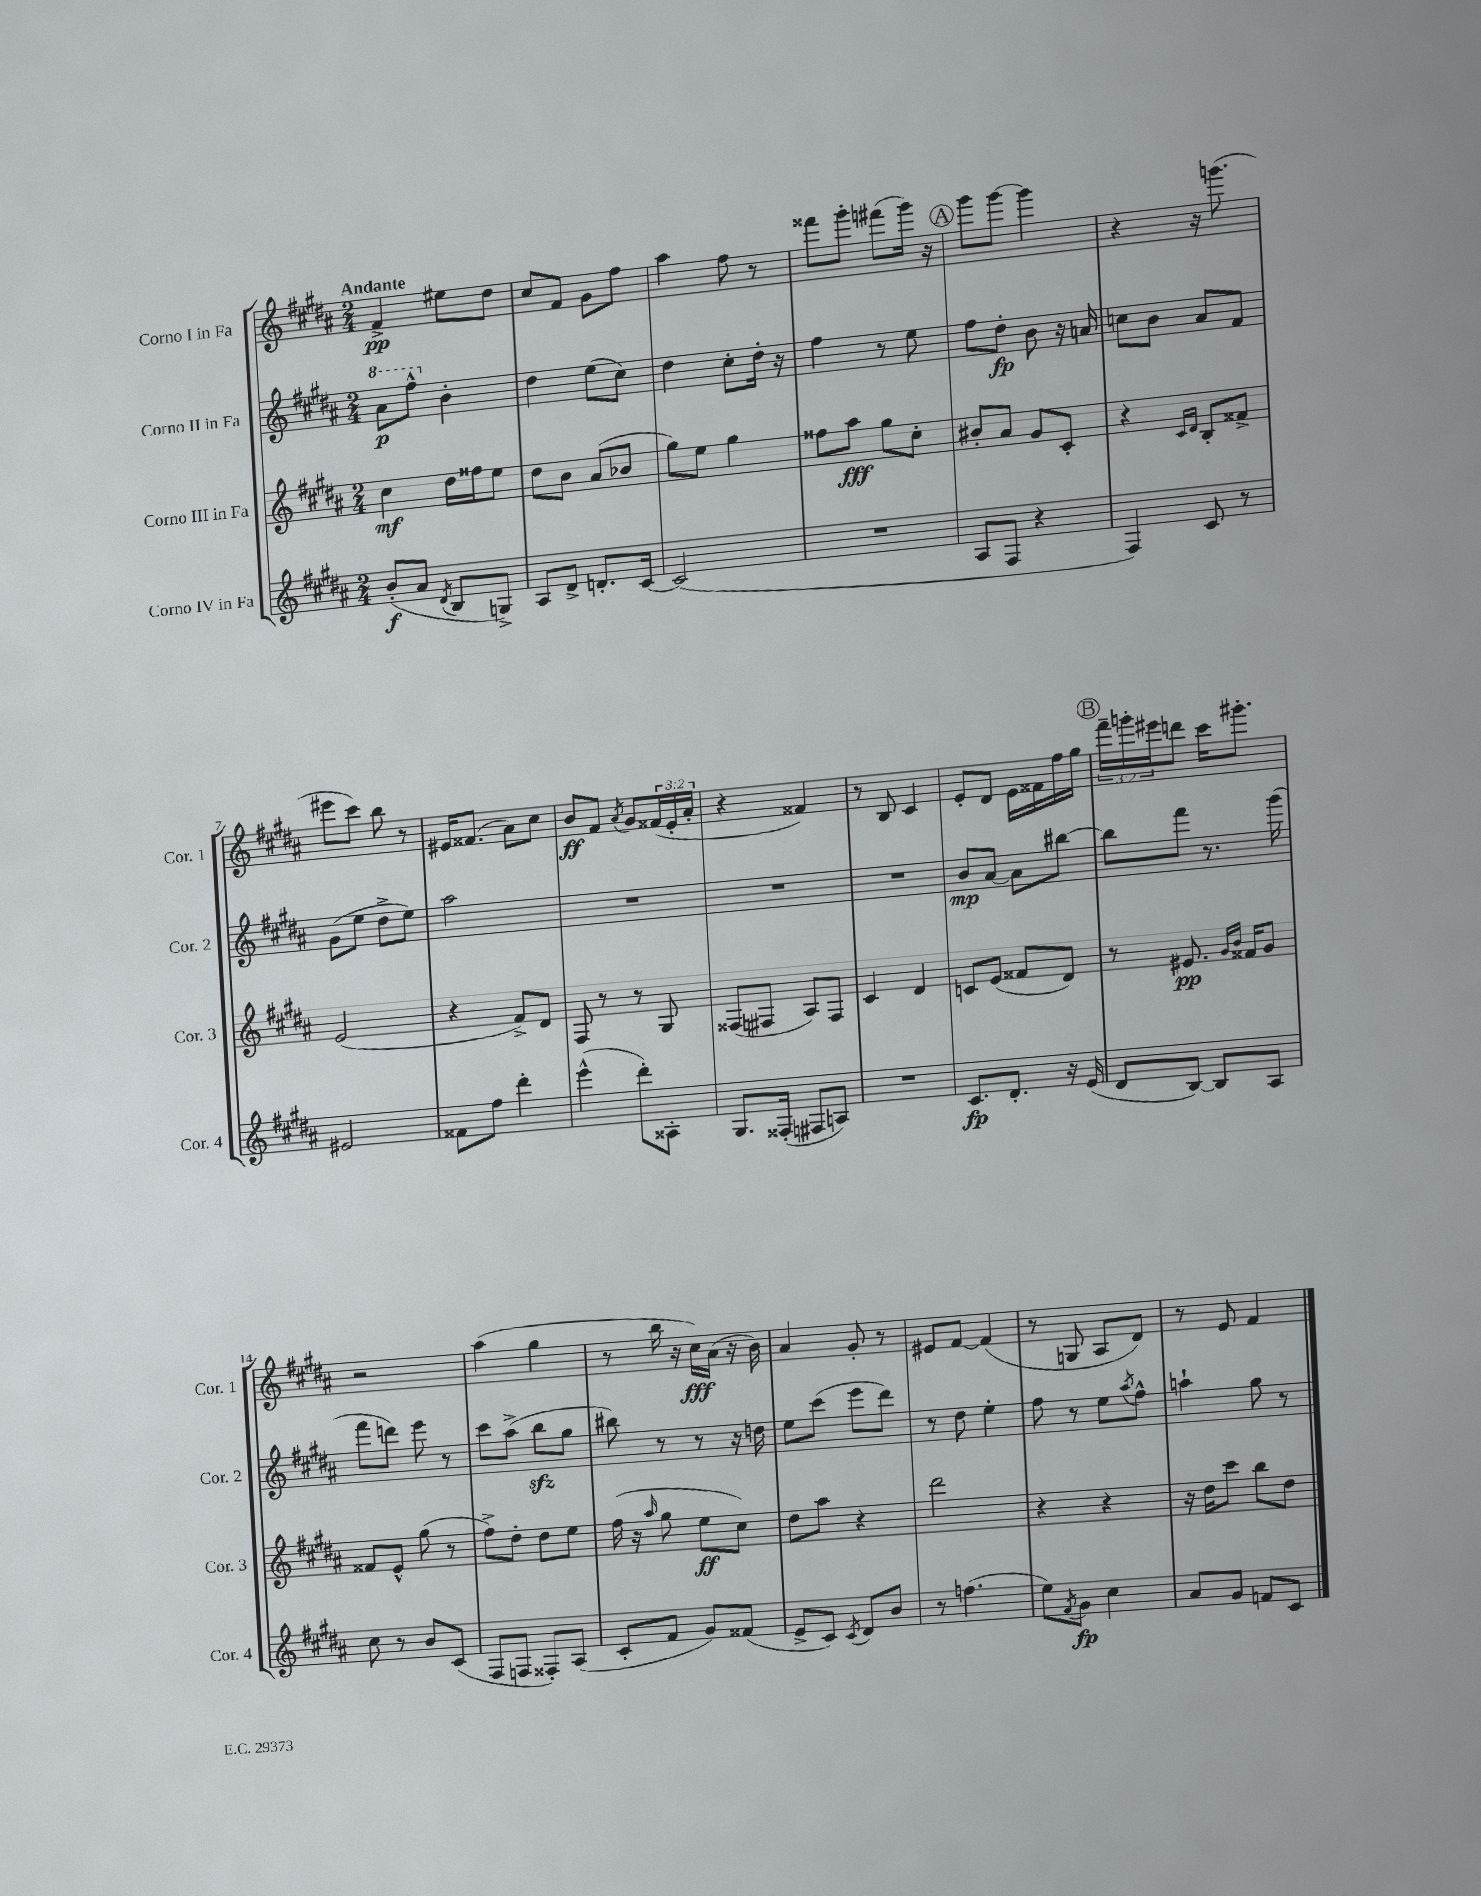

**kern	**dynam	**kern	**dynam	**kern	**dynam	**kern	**dynam
*part4	*part4	*part3	*part3	*part2	*part2	*part1	*part1
*staff4	*staff4	*staff3	*staff3	*staff2	*staff2	*staff1	*staff1
*I"Corno IV in Fa	*	*I"Corno III in Fa	*	*I"Corno II in Fa	*	*I"Corno I in Fa	*
*I'Cor. 4	*	*I'Cor. 3	*	*I'Cor. 2	*	*I'Cor. 1	*
*clefG2	*	*clefG2	*	*clefG2	*	*clefG2	*
*k[f#c#g#d#a#]	*	*k[f#c#g#d#a#]	*	*k[f#c#g#d#a#]	*	*k[f#c#g#d#a#]	*
*M2/4	*	*M2/4	*	*M2/4	*	*M2/4	*
*	*	*	*	*8va	*	*	*
=1	=1	=1	=1	=1	=1	=1	=1
!	!	!	!	!	!	!LO:TX:a:B:t=Andante	!
(8b'/L	f	4cc#\	mf	8aa#\L	p	4f#^/	pp
8a#/J	.	.	.	8fff#^^\J	.	.	.
8qd#/	.	.	.	.	.	.	.
*	*	*	*	*X8va	*	*	*
8B/L	.	16dd#\LL	.	4b'\	.	8ee#X\L	.
.	.	16ff##X\J	.	.	.	.	.
8Gn^/J)	.	8ee\J	.	.	.	8dd#\J	.
=2	=2	=2	=2	=2	=2	=2	=2
8A#/L	.	8dd#\L	.	4dd#\	.	8cc#/L	.
8d#^/J	.	8b\J	.	.	.	8f#/J	.
8.dn'/L	.	(8a#/L	.	(8ee\L	.	8g#\L	.
.	.	8b-X/J	.	8cc#\J)	.	8ff#\J	.
[16c#/Jk	.	.	.	.	.	.	.
=3	=3	=3	=3	=3	=3	=3	=3
(2c#/]	.	8gg#\L)	.	4dd#\	.	4aa#\	.
.	.	8ee\J	.	.	.	.	.
.	.	4gg#\	.	8cc#'\L	.	8ff#\	.
.	.	.	.	16dd#'\Jk	.	8r	.
.	.	.	.	16r	.	.	.
=4	=4	=4	=4	=4	=4	=4	=4
2r	.	8ff##X\L	.	4ff#\	.	8fff##X\L	.
.	.	8aa#\J	fff	.	.	8ggg#'\J	.
.	.	8gg#\L	.	8r	.	(8fff#X\L	.
.	.	8cc#'\J	.	8ee\	.	16ggg#\Jk)	.
.	.	.	.	.	.	16r	.
!!LO:REH:place=s1:t=A
=5	=5	=5	=5	=5	=5	=5	=5
8A#/L	.	8b#X'/L	.	8ff#\L	.	8ggg#\L	.
8F#/J	.	8a#/J	.	8dd#'\J	fp	[8ggg#\J	.
4r	.	8g#/L	.	8b\	.	4ggg#\]	.
.	.	8c#'/J	.	16r	.	.	.
.	.	.	.	16an/	.	.	.
=6	=6	=6	=6	=6	=6	=6	=6
4F#/)	.	4r	.	8ccn\L	.	4r	.
.	.	.	.	8b\J	.	.	.
.	.	16qqc#/LL	.	.	.	.	.
.	.	16qqd#/JJ	.	.	.	.	.
8c#/	.	8B'/L	.	8a#/L	.	16r	.
.	.	.	.	.	.	(8.gggn\	.
8r	.	8f##X^/J	.	8f#/J	.	.	.
!!LO:LB:g=z
=7	=7	=7	=7	=7	=7	=7	=7
2e#X/	.	(2e/	.	(8g#\L	.	8eee#X\L	.
.	.	.	.	8ee\J	.	8ccc#\J)	.
.	.	.	.	8dd#^\L	.	8bb\	.
.	.	.	.	8ee\J)	.	8r	.
=8	=8	=8	=8	=8	=8	=8	=8
8f##X\L	.	4r	.	2aa#\	.	16e#X/KL	.
.	.	.	.	.	.	(8.f##X/J	.
8ff#\J	.	.	.	.	.	.	.
4ddd#'\	.	8f#^/L)	.	.	.	8a#\L)	.
.	.	8d#/J	.	.	.	8cc#\J	.
=9	=9	=9	=9	=9	=9	=9	=9
(4eee^^\	.	8F#/	.	2r	.	8b/L	ff
.	.	8r	.	.	.	8f#/J	.
.	.	.	.	.	.	8qa#/	.
8ddd#'\L)	.	8r	.	.	.	8g#/L	.
8A##X'\J	.	8G#/	.	.	.	(24f##X/L	.
.	.	.	.	.	.	24e'/	.
.	.	.	.	.	.	24a#'/JJ	.
=10	=10	=10	=10	=10	=10	=10	=10
8.G#/L	.	(8F##X/L	.	2r	.	4r	.
.	.	8F#X/J	.	.	.	.	.
(16F##X'/Jk	.	.	.	.	.	.	.
8F#X/L	.	8A#/L)	.	.	.	4f##X/)	.
8An/J)	.	8F#/J	.	.	.	.	.
=11	=11	=11	=11	=11	=11	=11	=11
2r	.	4c#/	.	2r	.	8r	.
.	.	.	.	.	.	8B/	.
.	.	4d#/	.	.	.	4c#/	.
=12	=12	=12	=12	=12	=12	=12	=12
8.c#/L	fp	8cn/L	.	8b/L	mp	8e'/L	.
.	.	(8e/J	.	[8a#/J	.	8d#/J	.
8.d#'/J	.	.	.	.	.	.	.
.	.	8f##X/L	.	8a#\L]	.	16e\LL	.
.	.	.	.	.	.	16f##X\	.
16r	.	8d#/J)	.	[8bb#X\J	.	16ff#\	.
(16e/	.	.	.	.	.	16gg#\JJ	.
!!LO:REH:place=s1:t=B
=13	=13	=13	=13	=13	=13	=13	=13
8d#/L	.	8r	.	8bb#\L]	.	24fff#~\LL	.
.	.	.	.	.	.	24gggn'\	.
.	.	.	.	.	.	24eee#X\J	.
[8B/J)	.	8.e#X/	pp	8fff#\J	.	8dddn\J	.
8B/L]	.	.	.	8.r	.	16ccc#\KL	.
.	.	16qqg#/LL	.	.	.	.	.
.	.	16qqb/JJ	.	.	.	.	.
.	.	16f##X/KL	.	.	.	8.ggg#X'\J	.
8A#/J	.	8g#/J	.	.	.	.	.
.	.	.	.	(16ggg#\	.	.	.
!!LO:LB:g=z
=14	=14	=14	=14	=14	=14	=14	=14
8cc#\	.	8f##X/L	.	8fff#\L	.	2r	.
8r	.	8e^^/J	.	8dddn\J)	.	.	.
8b/L	.	(8gg#\	.	8eee\	.	.	.
(8c#/J	.	8r	.	8r	.	.	.
=15	=15	=15	=15	=15	=15	=15	=15
8F#/L	.	8ff#^\L)	.	8ccc#\L	.	(4aa#\	.
8Fn/J	.	8dd#'\J	.	(8aa#^\J	.	.	.
8F##X'/L)	.	8dd#\L	.	8bbzz\L	.	4gg#\	.
(8A#/J	.	8ee\J	.	8gg#\J	.	.	.
=16	=16	=16	=16	=16	=16	=16	=16
8c#'/L	.	(16ff#\	.	8bb#X\)	.	8r	.
.	.	16r	.	.	.	.	.
.	.	16qqaa#/	.	.	.	.	.
8f#/J	.	8gg#\	.	8r	.	16bb\	.
.	.	.	.	.	.	16r	.
8g#/L)	.	8ee\L	ff	8r	.	16cc#\LL)	fff
.	.	.	.	.	.	(16a#\JJ	.
(8f##X/J	.	8cc#\J)	.	16r	.	16r	.
.	.	.	.	16ddn\	.	16b\)	.
=17	=17	=17	=17	=17	=17	=17	=17
8e^/L	.	8dd#\L	.	8ee\L	.	4a#/	.
8c#/J)	.	8aa#\J	.	(8ccc#\J	.	.	.
8qc#/	.	.	.	.	.	.	.
8d#/L	.	4r	.	8eee\L	.	8g#'/	.
8b/J	.	.	.	8ddd#\J)	.	8r	.
=18	=18	=18	=18	=18	=18	=18	=18
8r	.	2ddd#\	.	8r	.	8e#X/L	.
(4.ffn\	.	.	.	8dd#\	.	[8f#/J	.
.	.	.	.	4ee'\	.	(4f#/]	.
=19	=19	=19	=19	=19	=19	=19	=19
8ee\L)	.	4r	.	8ff#\	.	8r	.
8qf#/	.	.	.	.	.	.	.
8g#\J	fp	.	.	8r	.	8Gn/	.
4cc#\	.	4r	.	8ee\L	.	8A#/L	.
.	.	.	.	8qaa#/	.	.	.
.	.	.	.	8ff#^^\J	.	8d#/J)	.
=20	=20	=20	=20	=20	=20	=20	=20
8a#/L	.	16r	.	4aan`\	.	8r	.
.	.	16dd#\KL	.	.	.	.	.
8g#/J	.	8ccc#\J	.	.	.	8e/	.
8fn/L	.	8bb\L	.	8gg#\	.	4f#/	.
8c#/J	.	8dd#\J	.	8r	.	.	.
==	==	==	==	==	==	==	==
*-	*-	*-	*-	*-	*-	*-	*-
